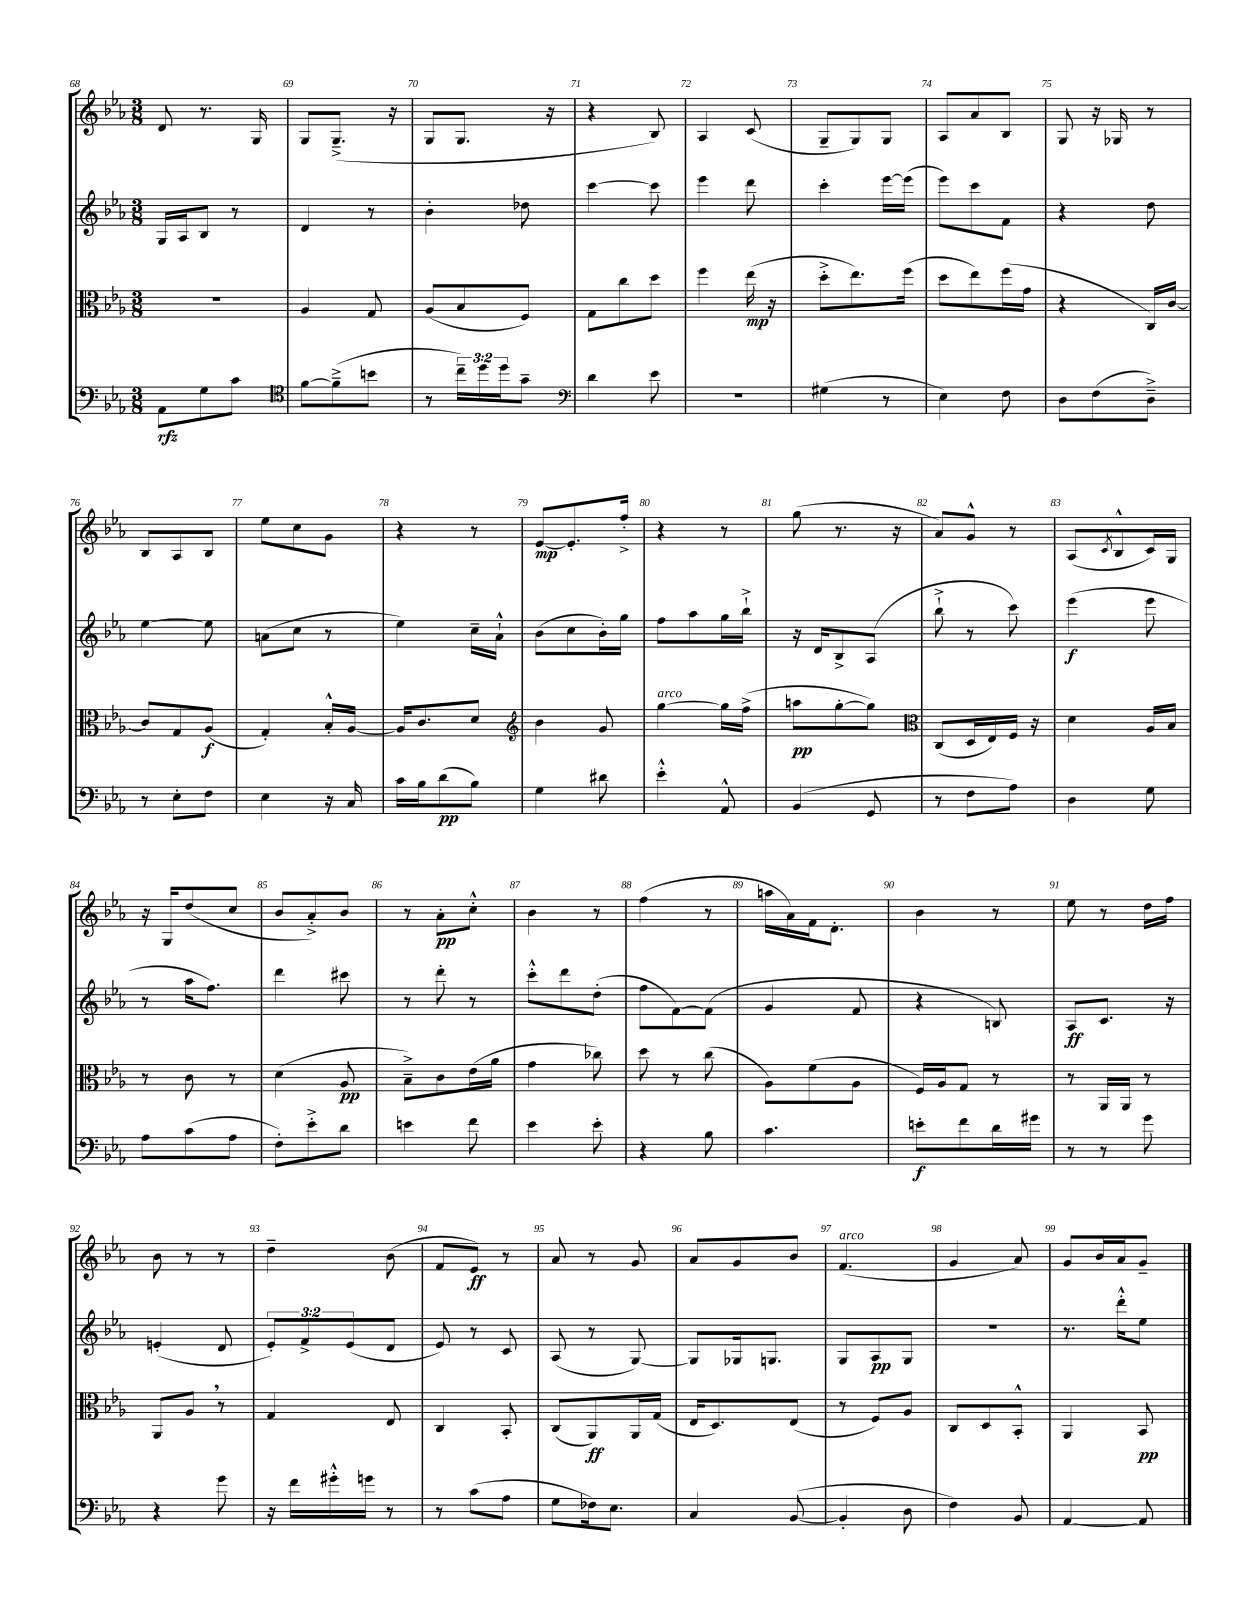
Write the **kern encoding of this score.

**kern	**dynam	**kern	**dynam	**kern	**dynam	**kern	**dynam
*part4	*part4	*part3	*part3	*part2	*part2	*part1	*part1
*staff4	*staff4	*staff3	*staff3	*staff2	*staff2	*staff1	*staff1
*clefF4	*	*clefC3	*	*clefG2	*	*clefG2	*
*k[b-e-a-]	*	*k[b-e-a-]	*	*k[b-e-a-]	*	*k[b-e-a-]	*
*M3/8	*	*M3/8	*	*M3/8	*	*M3/8	*
=68	=68	=68	=68	=68	=68	=68	=68
8AA-\L	rfz	4.r	.	16G/LL	.	8d/	.
.	.	.	.	16A-/J	.	.	.
8G\	.	.	.	8B-/J	.	8.r	.
8c\J	.	.	.	8r	.	.	.
.	.	.	.	.	.	16G/	.
=69	=69	=69	=69	=69	=69	=69	=69
*clefC4	*	*	*	*	*	*	*
[8f\L	.	4A-/	.	4d/	.	8G/L	.
(8f~^\]	.	.	.	.	.	(8.G~^/J	.
8bn\J	.	8G/	.	8r	.	.	.
.	.	.	.	.	.	16r	.
=70	=70	=70	=70	=70	=70	=70	=70
8r	.	(8A-/L	.	4b-'\	.	8G/L	.
24cc~\LL)	.	8B-/	.	.	.	8.G/J	.
24dd\	.	.	.	.	.	.	.
24dd\J	.	.	.	.	.	.	.
8g~\J	.	8F/J)	.	8dd-X\	.	.	.
.	.	.	.	.	.	16r	.
=71	=71	=71	=71	=71	=71	=71	=71
*clefF4	*	*	*	*	*	*	*
4d\	.	8G\L	.	[4ccc\	.	4r	.
.	.	8cc\	.	.	.	.	.
8e-\	.	8dd\J	.	8ccc\]	.	8B-/)	.
=72	=72	=72	=72	=72	=72	=72	=72
4.r	.	4ff\	.	4eee-\	.	4A-/	.
.	.	(16ee-\	mp	8ddd\	.	(8c/	.
.	.	16r	.	.	.	.	.
=73	=73	=73	=73	=73	=73	=73	=73
(4G#X\	.	8dd'^\L	.	4ccc'\	.	8G~/L	.
.	.	8.ee-\)	.	.	.	8G/)	.
8r	.	.	.	[16eee-\LL	.	8G/J	.
.	.	(16ff\Jk	.	(16eee-\JJ]	.	.	.
=74	=74	=74	=74	=74	=74	=74	=74
4E-\)	.	8dd\L	.	8eee-\L)	.	8A-/L	.
.	.	8ee-\)	.	8ccc\	.	8a-/	.
8F\	.	(16ff\L	.	8f\J	.	8B-/J	.
.	.	16g\JJ	.	.	.	.	.
=75	=75	=75	=75	=75	=75	=75	=75
8D\L	.	4r	.	4r	.	8G/	.
(8F\	.	.	.	.	.	16r	.
.	.	.	.	.	.	16G-X/	.
8D~^\J)	.	16C/LL)	.	8dd\	.	8r	.
.	.	[16c/JJ	.	.	.	.	.
!!LO:LB:g=z
=76	=76	=76	=76	=76	=76	=76	=76
8r	.	8c/L]	.	[4ee-\	.	8B-/L	.
8E-'\L	.	8G/	.	.	.	8A-/	.
8F\J	.	(8A-/J	f	8ee-\]	.	8B-/J	.
=77	=77	=77	=77	=77	=77	=77	=77
4E-\	.	4G'/)	.	(8an\L	.	8ee-\L	.
.	.	.	.	8cc\J	.	8cc\	.
16r	.	16B-'^^/LL	.	8r	.	8g\J	.
16C/	.	[16A-/JJ	.	.	.	.	.
=78	=78	=78	=78	=78	=78	=78	=78
16c\LL	.	16A-/KL]	.	4ee-\)	.	4r	.
16B-\J	.	8.c/	.	.	.	.	.
(8d\	pp	.	.	.	.	.	.
8B-\J)	.	8d/J	.	16cc~\LL	.	8r	.
.	.	.	.	16a-`^^\JJ	.	.	.
=79	=79	=79	=79	=79	=79	=79	=79
*	*	*clefG2	*	*	*	*	*
4G\	.	4b-\	.	(8b-\L	.	[8e-/L	mp
.	.	.	.	8cc\	.	8.e-'/]	.
8d#X\	.	8g/	.	16b-'\L)	.	.	.
.	.	.	.	16gg\JJ	.	16ff'^/Jk	.
=80	=80	=80	=80	=80	=80	=80	=80
!	!	!LO:TX:a:i:t=arco	!	!	!	!	!
4e-'^^\	.	[4gg\	.	8ff\L	.	4r	.
.	.	.	.	8aa-\	.	.	.
8AA-^^/	.	16gg\LL]	.	16gg\L	.	8r	.
.	.	(16ff^\JJ	.	16bb-`^\JJ	.	.	.
=81	=81	=81	=81	=81	=81	=81	=81
(4BB-/	.	8aan\L	pp	16r	.	(8gg\	.
.	.	.	.	16d/KL	.	.	.
.	.	[8gg'\	.	8B-^/	.	8.r	.
8GG/	.	8gg\J])	.	(8A-/J	.	.	.
.	.	.	.	.	.	16r	.
=82	=82	=82	=82	=82	=82	=82	=82
*	*	*clefC3	*	*	*	*	*
8r	.	(8C/L	.	8bb-`^\	.	8a-/L)	.
8F\L	.	16D/L	.	8r	.	8g^^/J	.
.	.	16E-/)	.	.	.	.	.
8A-\J)	.	16F/JJ	.	8ccc\)	.	8r	.
.	.	16r	.	.	.	.	.
=83	=83	=83	=83	=83	=83	=83	=83
4D\	.	4d\	.	(4eee-\	f	(8A-/L	.
.	.	.	.	.	.	8qc/	.
.	.	.	.	.	.	8B-^^/	.
8G\	.	16A-/LL	.	8eee-\	.	16c/L)	.
.	.	16B-/JJ	.	.	.	16G/JJ	.
!!LO:LB:g=z
=84	=84	=84	=84	=84	=84	=84	=84
8A-\L	.	8r	.	8r	.	16r	.
.	.	.	.	.	.	16G/KL	.
(8c\	.	8c\	.	16aa-\KL	.	(8dd/	.
.	.	.	.	8.ff\J)	.	.	.
8A-\J	.	8r	.	.	.	8cc/J	.
=85	=85	=85	=85	=85	=85	=85	=85
8F'\L)	.	(4d\	.	4ddd\	.	8b-/L	.
8e-'^\	.	.	.	.	.	8a-'^/)	.
8d\J	.	8A-/	pp	8ccc#X\	.	8b-/J	.
=86	=86	=86	=86	=86	=86	=86	=86
4en\	.	8B-~^\L)	.	8r	.	8r	.
.	.	8c\	.	8ddd'\	.	8a-'\L	pp
8f\	.	(16e-\L	.	8r	.	8cc'^^\J	.
.	.	16a-\JJ	.	.	.	.	.
=87	=87	=87	=87	=87	=87	=87	=87
4e-\	.	4g\	.	8ccc'^^\L	.	4b-\	.
.	.	.	.	8ddd\	.	.	.
8e-'\	.	8cc-X\)	.	(8dd'\J	.	8r	.
=88	=88	=88	=88	=88	=88	=88	=88
4r	.	8dd\	.	8ff\L	.	(4ff\	.
.	.	8r	.	[8f\)	.	.	.
8B-\	.	(8cc\	.	(8f\J]	.	8r	.
=89	=89	=89	=89	=89	=89	=89	=89
4.c\	.	8A-\L)	.	4g/	.	16aan\LL	.
.	.	.	.	.	.	16a-\)	.
.	.	(8f\	.	.	.	16f\J	.
.	.	.	.	.	.	8.d'\J	.
.	.	8A-\J	.	8f/	.	.	.
=90	=90	=90	=90	=90	=90	=90	=90
8en'\L	f	16F/LL)	.	4r	.	4b-\	.
.	.	16A-/J	.	.	.	.	.
8f\	.	8G/J	.	.	.	.	.
16d\L	.	8r	.	8Bn/)	.	8r	.
16g#X\JJ	.	.	.	.	.	.	.
=91	=91	=91	=91	=91	=91	=91	=91
8r	.	8r	.	8A-/L	ff	8ee-\	.
8r	.	16AA-/LL	.	8.c/J	.	8r	.
.	.	16AA-/JJ	.	.	.	.	.
8g\	.	8r	.	.	.	16dd\LL	.
.	.	.	.	16r	.	16ff\JJ	.
!!LO:LB:g=z
=92	=92	=92	=92	=92	=92	=92	=92
4r	.	8AA-/L	.	(4en'/	.	8b-\	.
.	.	8A-,/J	.	.	.	8r	.
8g\	.	8r	.	8d/	.	8r	.
=93	=93	=93	=93	=93	=93	=93	=93
16r	.	4G/	.	12e-'/L)	.	4dd~\	.
16f\LL	.	.	.	.	.	.	.
.	.	.	.	12f^/	.	.	.
16g#X'^^\	.	.	.	.	.	.	.
.	.	.	.	(12e-/	.	.	.
16gn\JJ	.	.	.	.	.	.	.
8r	.	8E-/	.	8d/J	.	(8b-\	.
=94	=94	=94	=94	=94	=94	=94	=94
8r	.	4C/	.	8e-/)	.	8f/L	.
(8c\L	.	.	.	8r	.	8e-/J)	ff
8A-\J	.	8BB-'/	.	8c/	.	8r	.
=95	=95	=95	=95	=95	=95	=95	=95
8G\L	.	(8C/L	.	(8A-/	.	8a-/	.
16F-X\k)	.	8AA-/)	ff	8r	.	8r	.
8.E-\J	.	.	.	.	.	.	.
.	.	16AA-/L	.	[8G/)	.	8g/	.
.	.	(16G/JJ	.	.	.	.	.
=96	=96	=96	=96	=96	=96	=96	=96
4C/	.	16E-/KL	.	8G/L]	.	8a-/L	.
.	.	8.D/)	.	.	.	.	.
.	.	.	.	16G-X/k	.	8g/	.
.	.	.	.	8.Gn/J	.	.	.
([8BB-/	.	(8E-/J	.	.	.	8b-/J	.
=97	=97	=97	=97	=97	=97	=97	=97
!	!	!	!	!	!	!LO:TX:a:i:t=arco	!
4BB-'/]	.	8r	.	8G/L	.	(4.f/	.
.	.	8F/L)	.	8A-/	pp	.	.
8D\	.	8A-/J	.	8G/J	.	.	.
=98	=98	=98	=98	=98	=98	=98	=98
4F\)	.	8C/L	.	4.r	.	4g/	.
.	.	8D/	.	.	.	.	.
8BB-/	.	8BB-'^^/J	.	.	.	8a-/)	.
=99	=99	=99	=99	=99	=99	=99	=99
[4AA-/	.	4AA-/	.	8.r	.	8g/L	.
.	.	.	.	.	.	16b-/L	.
.	.	.	.	16ddd'^^\KL	.	16a-/J	.
8AA-/]	.	8BB-/	pp	8ee-\J	.	8g~/J	.
==	==	==	==	==	==	==	==
*-	*-	*-	*-	*-	*-	*-	*-
